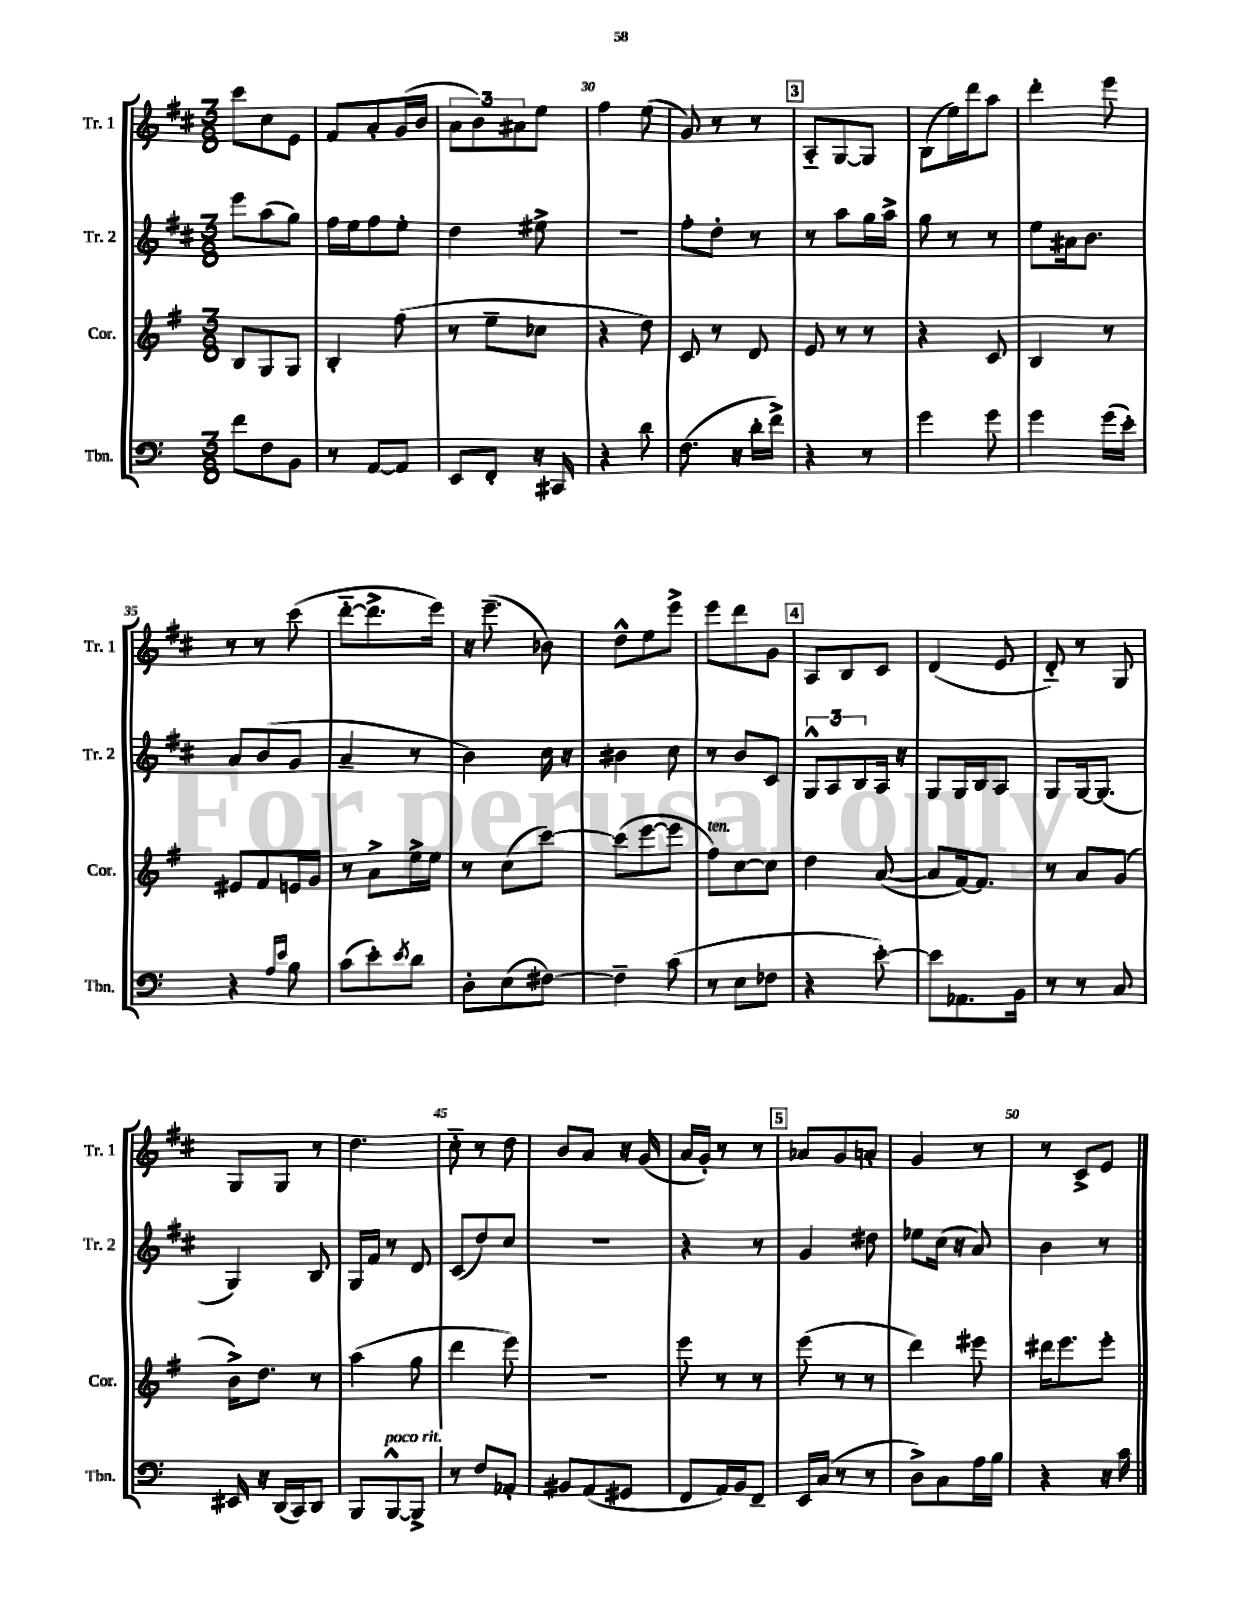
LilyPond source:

<<
\new StaffGroup <<
\new Staff = "s0" \with { instrumentName = "Tr. 1" shortInstrumentName = "Tr. 1" } {
    \clef treble \key d \major \numericTimeSignature \time 3/8
    cis'''8 cis''8 e'8 |
    fis'8 a'8-. g'16( b'16 |
    \tuplet 3/2 { a'8 b'8) ais'8 } e''8 |
    fis''4 e''8( |
    g'8) r8 r8 |
    \mark \markup { \box "3" } a8-_ g8~ g8 |
    b8( e''16) d'''16 a''8 |
    d'''4-. e'''8 |
    r8 r8 cis'''8( |
    d'''8~-_ d'''8.-> e'''16) |
    r16 e'''8.--( bes'8) |
    d''8-^ e''8 e'''8-> |
    e'''8 d'''8 g'8 |
    \mark \markup { \box "4" } a8 b8 cis'8 |
    d'4( e'8 |
    d'8-_) r8 g8 |
    g8 g8 r8 |
    d''4. |
    cis''8-_ r8 d''8 |
    b'8 a'8 r16 g'16( |
    a'16 g'16-.) r8 r8 |
    \mark \markup { \box "5" } aes'8 g'8 a'8-. |
    g'4 r8 |
    r8 cis'8-> e'8 \bar "|." |
}
\new Staff = "s1" \with { instrumentName = "Tr. 2" shortInstrumentName = "Tr. 2" } {
    \clef treble \key d \major \numericTimeSignature \time 3/8
    e'''8 a''8( g''8) |
    fis''16 e''16 fis''8 e''8-. |
    d''4 eis''8-> |
    R4. |
    fis''8-. d''8-. r8 |
    \mark \markup { \box "3" } r8 a''8 g''16 a''16-> |
    g''8 r8 r8 |
    e''8 ais'16 b'8. |
    a'8 b'8( g'8 |
    a'4-- r8 |
    b'4) cis''16 r16 |
    bis'4 cis''8 |
    r8 b'8 cis'8 |
    \mark \markup { \box "4" } \tuplet 3/2 { g8-^ a8 b8 } a16 r16 |
    g8 g16 b16 a8 |
    g8 g16~ g8.( |
    g4) b8 |
    g16 fis'16 r8 d'8 |
    cis'8( d''8) cis''8 |
    R4. |
    r4 r8 |
    \mark \markup { \box "5" } g'4 dis''8 |
    ees''8 cis''16( r16 a'8) |
    b'4 r8 \bar "|." |
}
\new Staff = "s2" \with { instrumentName = "Cor." shortInstrumentName = "Cor." } {
    \clef treble \key g \major \numericTimeSignature \time 3/8
    b8 g8 g8 |
    b4-. fis''8( |
    r8 e''8-- ces''8 |
    r4 d''8) |
    c'8 r8 d'8 |
    \mark \markup { \box "3" } e'8 r8 r8 |
    r4 c'8 |
    b4 r8 |
    eis'8 fis'8 e'16 g'16 |
    r8 a'8-> e''16-> e''16 |
    r8 c''8( c'''8~) |
    c'''8( e'''8~ e'''8 |
    fis''8^\markup { \italic "ten." }) c''8~ c''8 |
    \mark \markup { \box "4" } d''4 a'8~( |
    a'8 fis'16~) fis'8. |
    r8 a'8 g'8( |
    b'16->) d''8. r8 |
    a''4( g''8 |
    d'''4 e'''8) |
    R4. |
    e'''8 r8 r8 |
    \mark \markup { \box "5" } e'''8( r8 r8 |
    d'''4) eis'''8 |
    dis'''16 e'''8. e'''8-. \bar "|." |
}
\new Staff = "s3" \with { instrumentName = "Tbn." shortInstrumentName = "Tbn." } {
    \clef bass \key c \major \numericTimeSignature \time 3/8
    f'8 f8 b,8 |
    r8 a,8~ a,8 |
    e,8 f,8-. r16 cis,16 |
    r4 d'8 |
    f8.( r16 d'16-. f'16->) |
    \mark \markup { \box "3" } r4 r8 |
    g'4 g'8 |
    g'4 g'16( e'16-.) |
    r4 \grace { a16 e'16 } b8 |
    c'8( e'8-.) \acciaccatura { e'8 } d'8 |
    d8-. e8( fis8~) |
    fis4-- c'8( |
    r8 e8 fes8 |
    \mark \markup { \box "4" } r4 e'8~-.) |
    e'8 aes,8. b,16 |
    r8 r8 c8 |
    eis,16 r16 d,16( c,16) d,8 |
    b,,8 b,,8~-^^\markup { \italic "poco rit." } b,,8-> |
    r8 f8 aes,8-. |
    bis,8 a,8( gis,8 |
    f,8 a,16) b,16 f,8-- |
    \mark \markup { \box "5" } e,16 c16( r8 r8 |
    d8->) c8 a16 b16 |
    r4 r16 c'16 \bar "|." |
}
>>
>>
\layout { \context { \Score currentBarNumber = #27 \override BarNumber.break-visibility = ##(#f #t #t) barNumberVisibility = #(every-nth-bar-number-visible 5) } }
